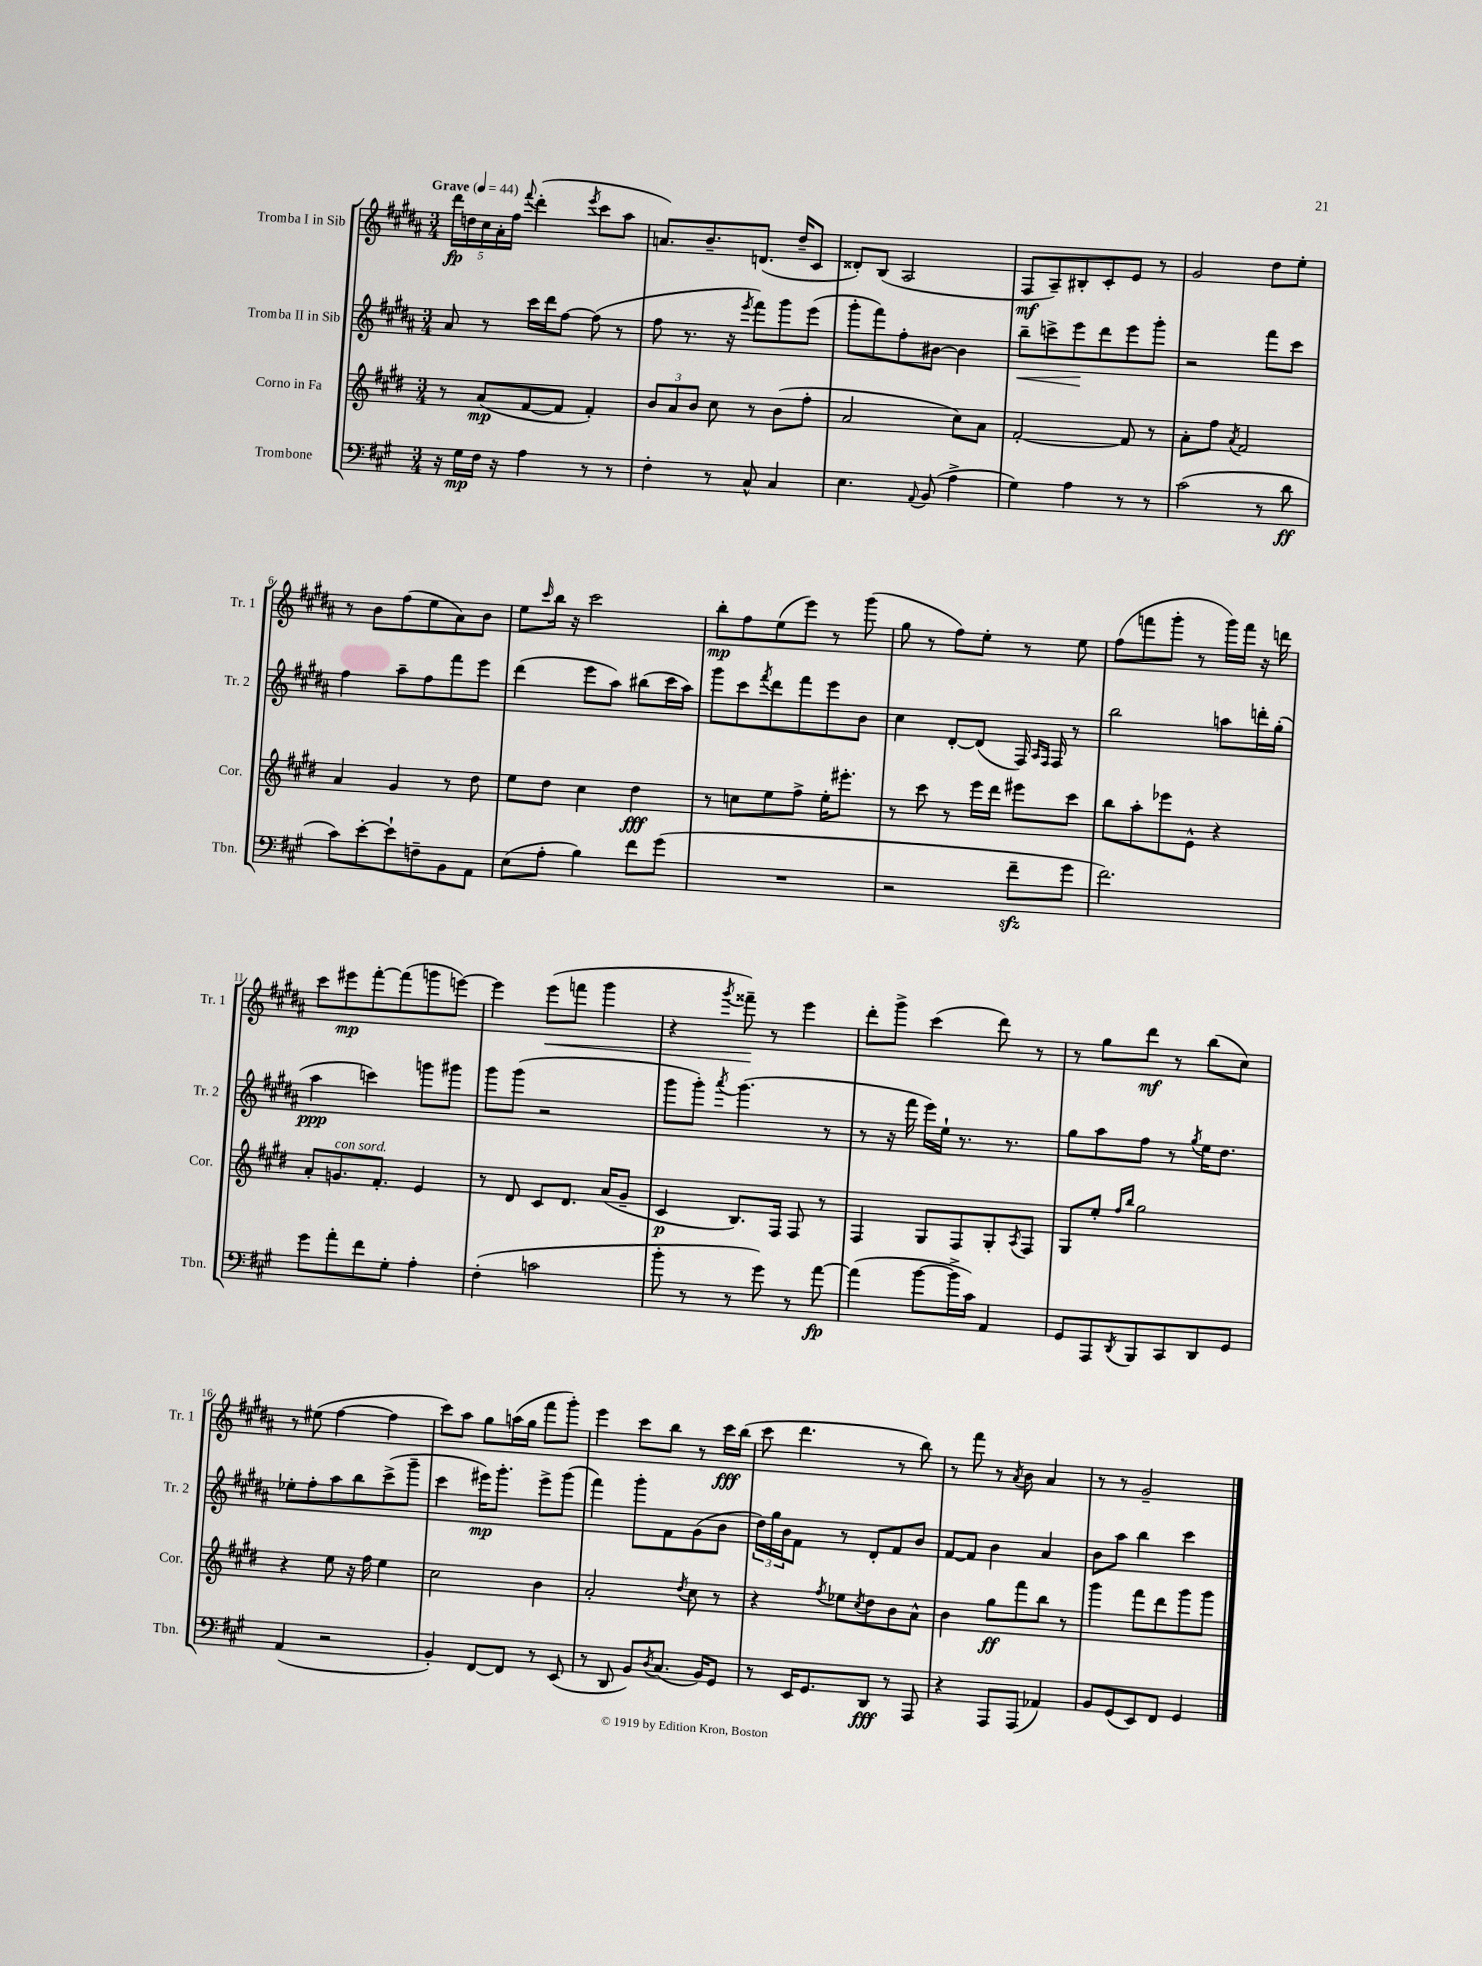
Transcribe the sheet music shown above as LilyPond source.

<<
\new StaffGroup <<
\new Staff = "s0" \with { instrumentName = "Tromba I in Sib" shortInstrumentName = "Tr. 1" } {
    \clef treble \key b \major \numericTimeSignature \time 3/4 \tempo "Grave" 4 = 44
    \tuplet 5/4 { dis'''16\fp d''16 cis''16 ais'16-. fis''16 } \appoggiatura { fis'''8 } dis'''4-.( \acciaccatura { e'''8 } cis'''8 ais''8 |
    a'8.) b'8.-- d'8.( dis''16-- cis'8 |
    disis'8-.) b8( ais2 |
    fis8\mf ais8--) bis8-. cis'8-. e'8 r8 |
    gis'2 dis''8 e''8-. |
    r8 b'8 fis''8( e''8 ais'8) b'8 |
    e''8 \grace { cis'''16 } b''16 r16 cis'''2 |
    b''8-.\mp fis''8 e''8( e'''8) r8 gis'''8( |
    gis''8 r8 fis''8) e''8-. r8 e''8 |
    fis''8( f'''8 gis'''8-. r8 gis'''16) f'''16 r16 d'''16 |
    cis'''8 eis'''8\mp fis'''8~-. fis'''8( g'''8 e'''8~) |
    e'''4 e'''8\<( f'''8 gis'''4 |
    r4 \acciaccatura { gis'''8 } fisis'''8--\!) r8 e'''4 |
    dis'''8-. gis'''8-> cis'''4( dis'''8) r8 |
    r8 gis''8 dis'''8\mf r8 b''8( cis''8) |
    r8 eis''8( fis''4~ fis''4 |
    cis'''8) ais''8 gis''8 a''16( gis''16 fis'''8 gis'''8-.) |
    e'''4 cis'''8 b''8 r8 cis'''16\fff b''16( |
    cis'''8 dis'''4. r8 b''8) |
    r8 fis'''8 r8 \acciaccatura { ais'8 } b'8 ais'4 |
    r8 r8 gis'2-- \bar "|." |
}
\new Staff = "s1" \with { instrumentName = "Tromba II in Sib" shortInstrumentName = "Tr. 2" } {
    \clef treble \key b \major \numericTimeSignature \time 3/4
    ais'8 r8 cis'''16 dis'''16 fis''8~ fis''8( r8 |
    fis''8 r8. r16 \acciaccatura { e'''8 } fis'''8) gis'''8 e'''8( |
    gis'''8-. fis'''8) fis''8-. bis'8~ bis'4 |
    b''8--\< c'''8-> e'''8\! dis'''8 e'''8 gis'''8-. |
    r2 fis'''8 cis'''8 |
    fis''4 ais''8-- fis''8 fis'''8 e'''8 |
    dis'''4( e'''8 ais''8) bis''8( cis'''16 ais''16) |
    gis'''8 cis'''8 \acciaccatura { fis'''8 } dis'''8 fis'''8 e'''8 b'8 |
    cis''4 dis'8~-. dis'8( fis16) \grace { ais16 fis16 } fis16 r8 |
    b''2 a''8 d'''16-. gis''16-.( |
    ais''4\ppp c'''4) g'''8 gis'''8 |
    gis'''8 gis'''8( r2 |
    gis'''8 gis'''8-.) \acciaccatura { ais'''8 } gis'''4.( r8 |
    r8 r16 fis'''16 e'''16) e''16-! r8. r8. |
    gis''8 ais''8 fis''8 r8 \acciaccatura { gis''8 } e''16 dis''8. |
    ees''8-. fis''8-. ais''8 b''8 cis'''8->( gis'''8-- |
    cis'''4 eis'''16\mp) gis'''8.-. eis'''8-> gis'''8( |
    fis'''4) gis'''8-. fis'8 gis'8( b'8 |
    \tuplet 3/2 { dis''16) gis''16 b'16 } fis'8 r8 dis'8-. fis'8 b'8 |
    fis'8~ fis'8 b'4 ais'4 |
    b'8 ais''8 b''4 cis'''4 \bar "|." |
}
\new Staff = "s2" \with { instrumentName = "Corno in Fa" shortInstrumentName = "Cor." } {
    \clef treble \key e \major \numericTimeSignature \time 3/4
    r8 a'8\mp( fis'8~ fis'8 fis'4-.) |
    \tuplet 3/2 { b'8 a'8 b'8 } cis''8 r8 b'8( fis''8-. |
    a'2 cis''8) a'8 |
    fis'2~-. fis'8 r8 |
    a'8-. fis''8 \acciaccatura { a'8 } fis'2 |
    a'4 gis'4 r8 dis''8 |
    e''8 dis''8 cis''4 dis''4\fff |
    r8 c''8 e''8 fis''8-> e''16-. eis'''8.-. |
    r8 cis'''8 r8 e'''16 dis'''16 eis'''8 cis'''8 |
    b''8 a''8-. ees'''8 e'8-^ r4 |
    a'8-. g'8.^\markup { \italic "con sord." } fis'8.-. e'4 |
    r8 dis'8 cis'8 dis'8. a'16( gis'8-- |
    cis'4\p b8.) fis16 fis8 r8 |
    fis4 gis8 fis8 gis8-. \acciaccatura { a8 } fis8 |
    gis8 e''8-. \grace { fis''16 b''16 } gis''2 |
    r4 e''8 r16 fis''16 e''4 |
    cis''2 b'4 |
    a'2-. \acciaccatura { dis''8 } cis''8 r8 |
    r4 \acciaccatura { fis''8 } ees''8 \acciaccatura { cis''8 } dis''8 b'8 a'8-^ |
    b'4 gis''8\ff fis'''8 b''8 r8 |
    gis'''4 fis'''8 dis'''8 gis'''8 gis'''8 \bar "|." |
}
\new Staff = "s3" \with { instrumentName = "Trombone" shortInstrumentName = "Tbn." } {
    \clef bass \key a \major \numericTimeSignature \time 3/4
    r16 gis16\mp fis16 r16 a4 r8 r8 |
    fis4-. r8 cis8-^ cis4 |
    e4. \appoggiatura { a,8 } b,8( a4-> |
    gis4) a4 r8 r8 |
    cis'2( r8 d'8\ff |
    cis'8) e'8~-. e'8-! f8-- b,8 a,8 |
    e8( a8-. b4) fis'8 gis'8( |
    R2. |
    r2 fis'8--\sfz gis'8 |
    fis'2.) |
    gis'8 a'8-. fis'8 gis8-. a4-. |
    fis4-.( c'2 |
    b'8-. r8 r8 gis'8) r8 a'8~\fp |
    a'4( b'8~ b'16-> cis'16) a,4 |
    gis,8 a,,8 \acciaccatura { d,8 } b,,8 cis,8 d,8 gis,8 |
    a,4( r2 |
    b,4-.) fis,8~ fis,8 r8 e,8( |
    r8 d,8 b,8) \acciaccatura { d8 } cis8.( b,16) gis,8 |
    r8 e,16 gis,8. d,8\fff r8 a,,8 |
    r4 a,,8 a,,8( aes,4) |
    b,8 gis,8( e,8) fis,8 gis,4 \bar "|." |
}
>>
>>
